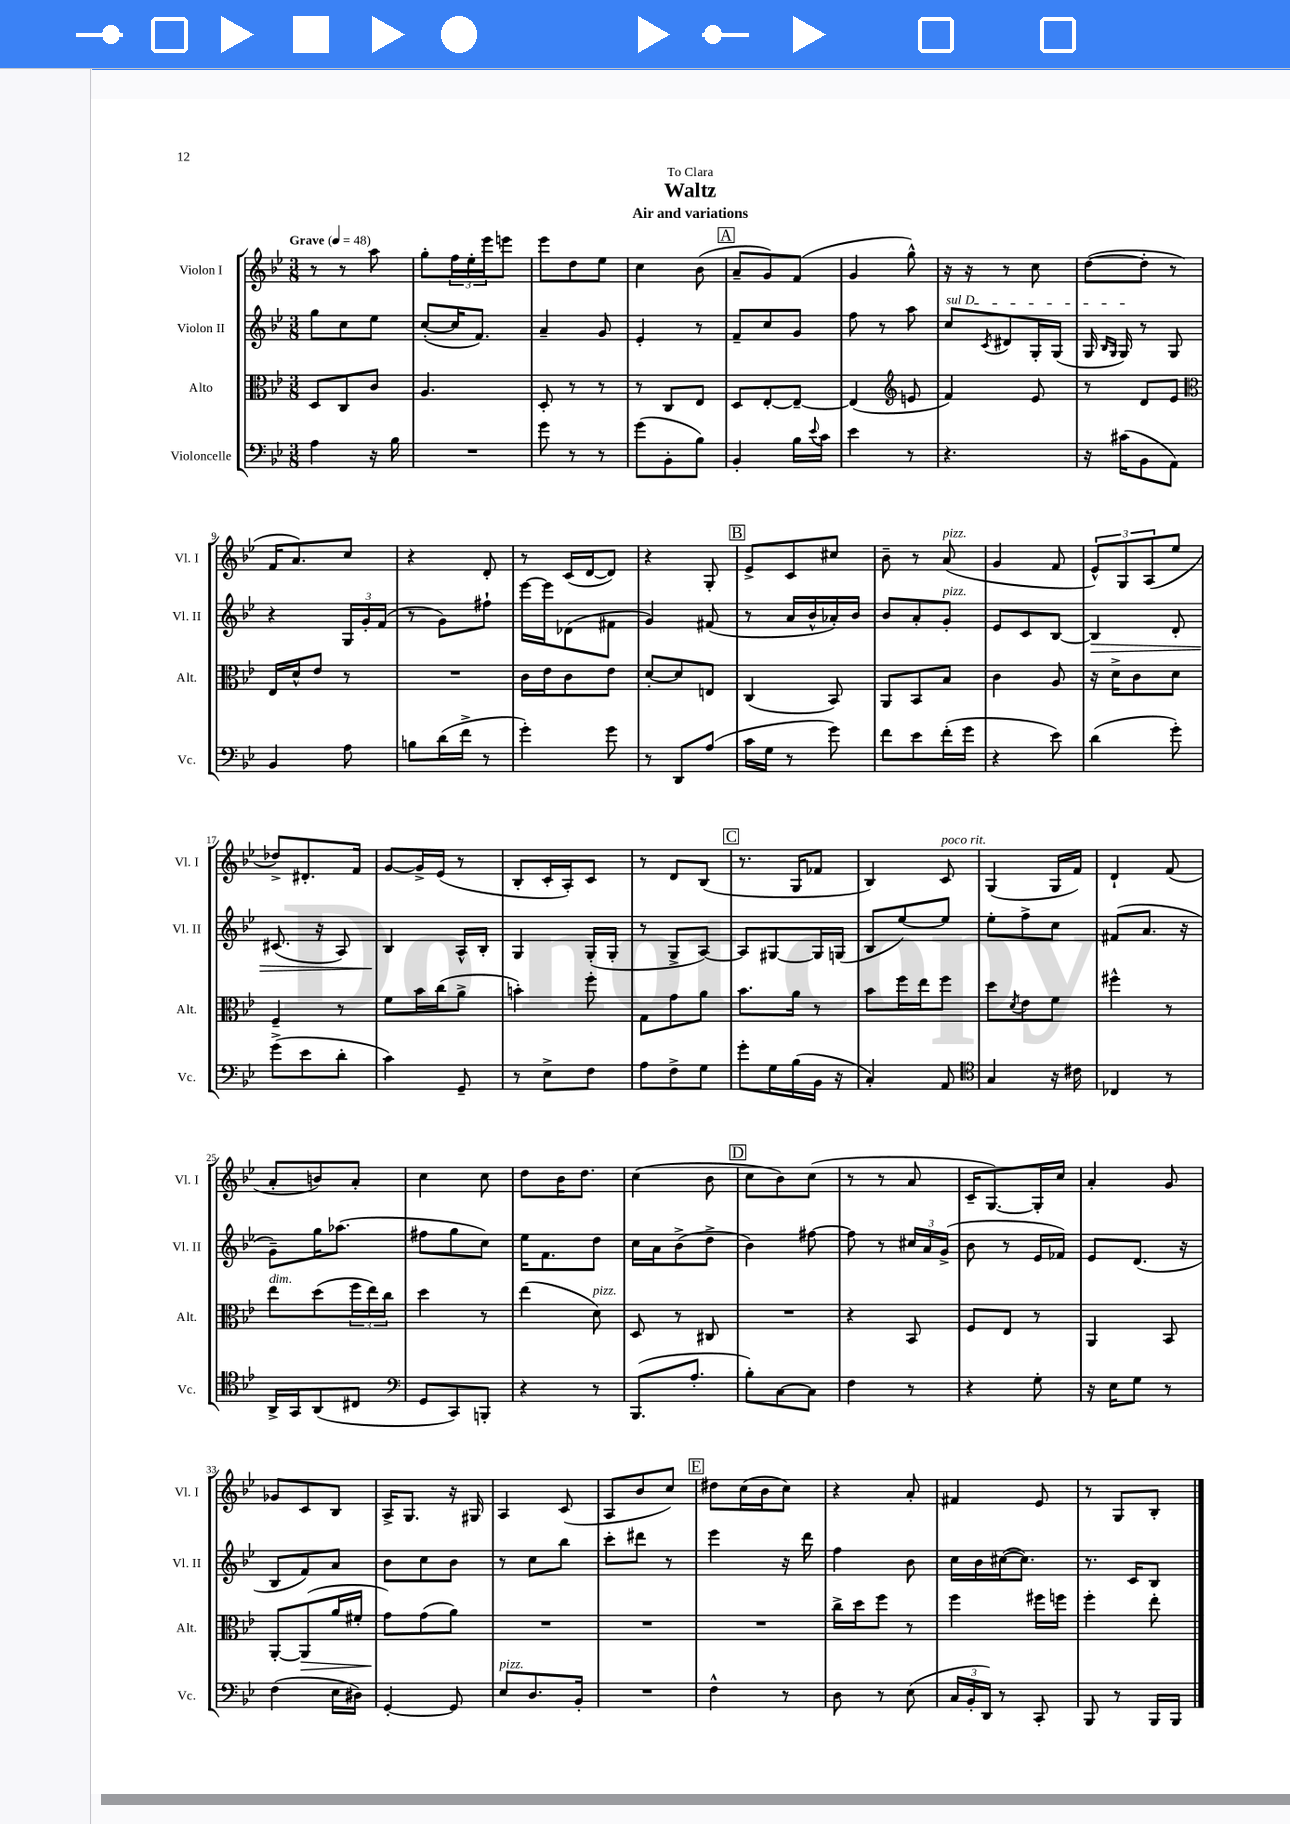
\header { title = "Waltz" subtitle = "Air and variations" dedication = "To Clara" }
<<
\new StaffGroup <<
\new Staff = "s0" \with { instrumentName = "Violon I" shortInstrumentName = "Vl. I" } {
    \clef treble \key bes \major \numericTimeSignature \time 3/8 \tempo "Grave" 4 = 48
    r8 r8 a''8 |
    g''8-. \tuplet 3/2 { f''16 ees''16-. ees'''16 } e'''8 |
    ees'''8 d''8 ees''8 |
    c''4 bes'8( |
    \mark \markup { \box "A" } a'8-- g'8) f'8( |
    g'4 g''8-^) |
    r16 r16 r8 c''8 |
    d''8~( d''8-. r8 |
    f'16 a'8.) c''8 |
    r4 d'8-. |
    r8 c'16( d'16~ d'8) |
    r4 g8-. |
    \mark \markup { \box "B" } ees'8-> c'8 cis''8 |
    bes'8-- r8 a'8^\markup { \italic "pizz." }( |
    g'4 f'8 |
    \tuplet 3/2 { ees'8-^) g8 a8( } ees''8 |
    des''8->) dis'8.-. f'16 |
    g'8~ g'16-> ees'16( r8 |
    bes8-. c'16-. a16-.) c'8 |
    r8 d'8 bes8( |
    \mark \markup { \box "C" } r8. g16 fes'8 |
    bes4) c'8^\markup { \italic "poco rit." } |
    g4( g16 f'16) |
    d'4-! f'8( |
    a'8-. b'8) a'8-. |
    c''4 c''8 |
    d''8 bes'16 d''8. |
    c''4( bes'8 |
    \mark \markup { \box "D" } c''8 bes'8) c''8( |
    r8 r8 a'8 |
    c'16-- g8.~) g16-. c''16 |
    a'4-. g'8 |
    ges'8 c'8 bes8 |
    a16-> g8. r16 gis16 |
    a4 c'8( |
    a8 bes'8 c''8) |
    \mark \markup { \box "E" } dis''8 c''16( bes'16 c''8) |
    r4 a'8-. |
    fis'4 ees'8 |
    r8 g8 bes8-. \bar "|." |
}
\new Staff = "s1" \with { instrumentName = "Violon II" shortInstrumentName = "Vl. II" } {
    \clef treble \key bes \major \numericTimeSignature \time 3/8
    g''8 c''8 ees''8 |
    c''8~-.( c''16 f'8.) |
    a'4-- g'8 |
    ees'4-. r8 |
    \mark \markup { \box "A" } f'8-- c''8 g'8 |
    f''8 r8 a''8 |
    \once \override TextSpanner.bound-details.left.text = \markup { \italic "sul D" } c''8\startTextSpan \acciaccatura { c'8 } dis'8 g16-. g16( |
    g16 \grace { bes16 g16 } g16\stopTextSpan) r8 g8 |
    r4 \tuplet 3/2 { g16 g'16-. f'16( } |
    r8 g'8) fis''8-! |
    ees'''16~ ees'''16 des'8( fis'8 |
    g'4) fis'8( |
    \mark \markup { \box "B" } r8 a'16 bes'16-^ aes'16-.) bes'16 |
    bes'8 a'8-. g'8-.^\markup { \italic "pizz." } |
    ees'8 c'8 bes8~ |
    bes4\> d'8-. |
    cis'8.( r16 a8) |
    bes4\! a16-^ bes16-. |
    g4 g16-.( g16-. |
    r8 g8-> a8~) |
    \mark \markup { \box "C" } a8 gis8~ gis16 g16( |
    bes8 ees''8~) ees''8 |
    ees''8-. f''8-> c''8 |
    fis'8( a'8. r16 |
    g'8--) g''16 aes''8.( |
    fis''8 g''8 c''8) |
    ees''16 f'8. d''8 |
    c''16 a'16 bes'8->( d''8-> |
    \mark \markup { \box "D" } bes'4) fis''8~ |
    fis''8 r8 \tuplet 3/2 { cis''16 a'16 g'16->( } |
    bes'8 r8 ees'16 fes'16) |
    ees'8 d'8.( r16 |
    bes8 f'8) a'8 |
    bes'8 c''8 bes'8 |
    r8 c''8 bes''8 |
    c'''8-. dis'''8 r8 |
    \mark \markup { \box "E" } ees'''4 r16 d'''16 |
    f''4 bes'8 |
    c''16 bes'16 cis''16~( cis''8.) |
    r8. c'16 bes8 \bar "|." |
}
\new Staff = "s2" \with { instrumentName = "Alto" shortInstrumentName = "Alt." } {
    \clef alto \key bes \major \numericTimeSignature \time 3/8
    d8 c8 c'8 |
    a4. |
    d8-. r8 r8 |
    r8 c8 ees8 |
    \mark \markup { \box "A" } d8 ees8~-. ees8~-- |
    ees4( \clef treble e'8 |
    f'4) ees'8 |
    r8 d'8 ees'8 |
    \clef alto ees16 d'16-^ ees'8 r8 |
    R4. |
    c'16 ees'16 c'8 ees'8 |
    d'8~-. d'8 e8 |
    \mark \markup { \box "B" } c4( bes,8) |
    a,8 bes,8 bes8 |
    c'4 a8 |
    r16 d'16-> c'8 d'8 |
    f4-- r8 |
    f'8 bes'16 c''16( a'8-> |
    b'4-.) f''8-. |
    g8 g'8 a'8 |
    \mark \markup { \box "C" } bes'8. a'16 r8 |
    bes'8 f''16 ees''16 f''8 |
    d''8 \acciaccatura { d'8 } ees'8 f'8 |
    fis''4-^ r8 |
    ees''8^\markup { \italic "dim." } d''8( \tuplet 3/2 { f''16 ees''16) c''16 } |
    d''4 r8 |
    ees''4( d'8^\markup { \italic "pizz." }) |
    d8 r8 cis8 |
    \mark \markup { \box "D" } R4. |
    r4 bes,8 |
    f8 ees8 r8 |
    a,4 bes,8 |
    a,8~-. a,8\>( a'16 fis'16-. |
    g'8\!) g'8( a'8) |
    R4. |
    R4. |
    \mark \markup { \box "E" } R4. |
    c''16-> d''16 f''8 r8 |
    f''4 fis''16 f''16 |
    f''4-. ees''8-. \bar "|." |
}
\new Staff = "s3" \with { instrumentName = "Violoncelle" shortInstrumentName = "Vc." } {
    \clef bass \key bes \major \numericTimeSignature \time 3/8
    a4 r16 bes16 |
    R4. |
    g'8 r8 r8 |
    g'8( bes,8-. bes8) |
    \mark \markup { \box "A" } bes,4-. bes16 \appoggiatura { ees'8 } c'16 |
    ees'4 r8 |
    r4. |
    r16 cis'16( bes,8 a,8) |
    bes,4 a8 |
    b8 d'16( f'16-> r8 |
    g'4-.) g'8 |
    r8 d,8 a8( |
    \mark \markup { \box "B" } c'16 g16 r8 g'8) |
    f'8 ees'8 f'16-.( g'16 |
    r4 ees'8) |
    d'4( g'8-.) |
    g'8->( ees'8 d'8-. |
    c'4) g,8-- |
    r8 ees8-> f8 |
    a8 f8-> g8 |
    \mark \markup { \box "C" } g'8-. g16 bes16( bes,16 r16 |
    c4-.) a,8 |
    \clef tenor g4 r16 cis'16 |
    ces4 r8 |
    a,16-> g,16 a,8( cis8 |
    \clef bass g,8 c,8) b,,8-. |
    r4 r8 |
    bes,,8.( a8.-. |
    \mark \markup { \box "D" } bes8-.) c8~ c8 |
    f4 r8 |
    r4 g8-. |
    r16 ees16 g8 r8 |
    f4( ees16 dis16) |
    g,4~-. g,8 |
    ees8^\markup { \italic "pizz." } d8. bes,16-. |
    R4. |
    \mark \markup { \box "E" } f4-^ r8 |
    d8 r8 ees8( |
    \tuplet 3/2 { c16 bes,16-. d,16) } r8 c,8-. |
    bes,,8 r8 bes,,16 bes,,16 \bar "|." |
}
>>
>>
